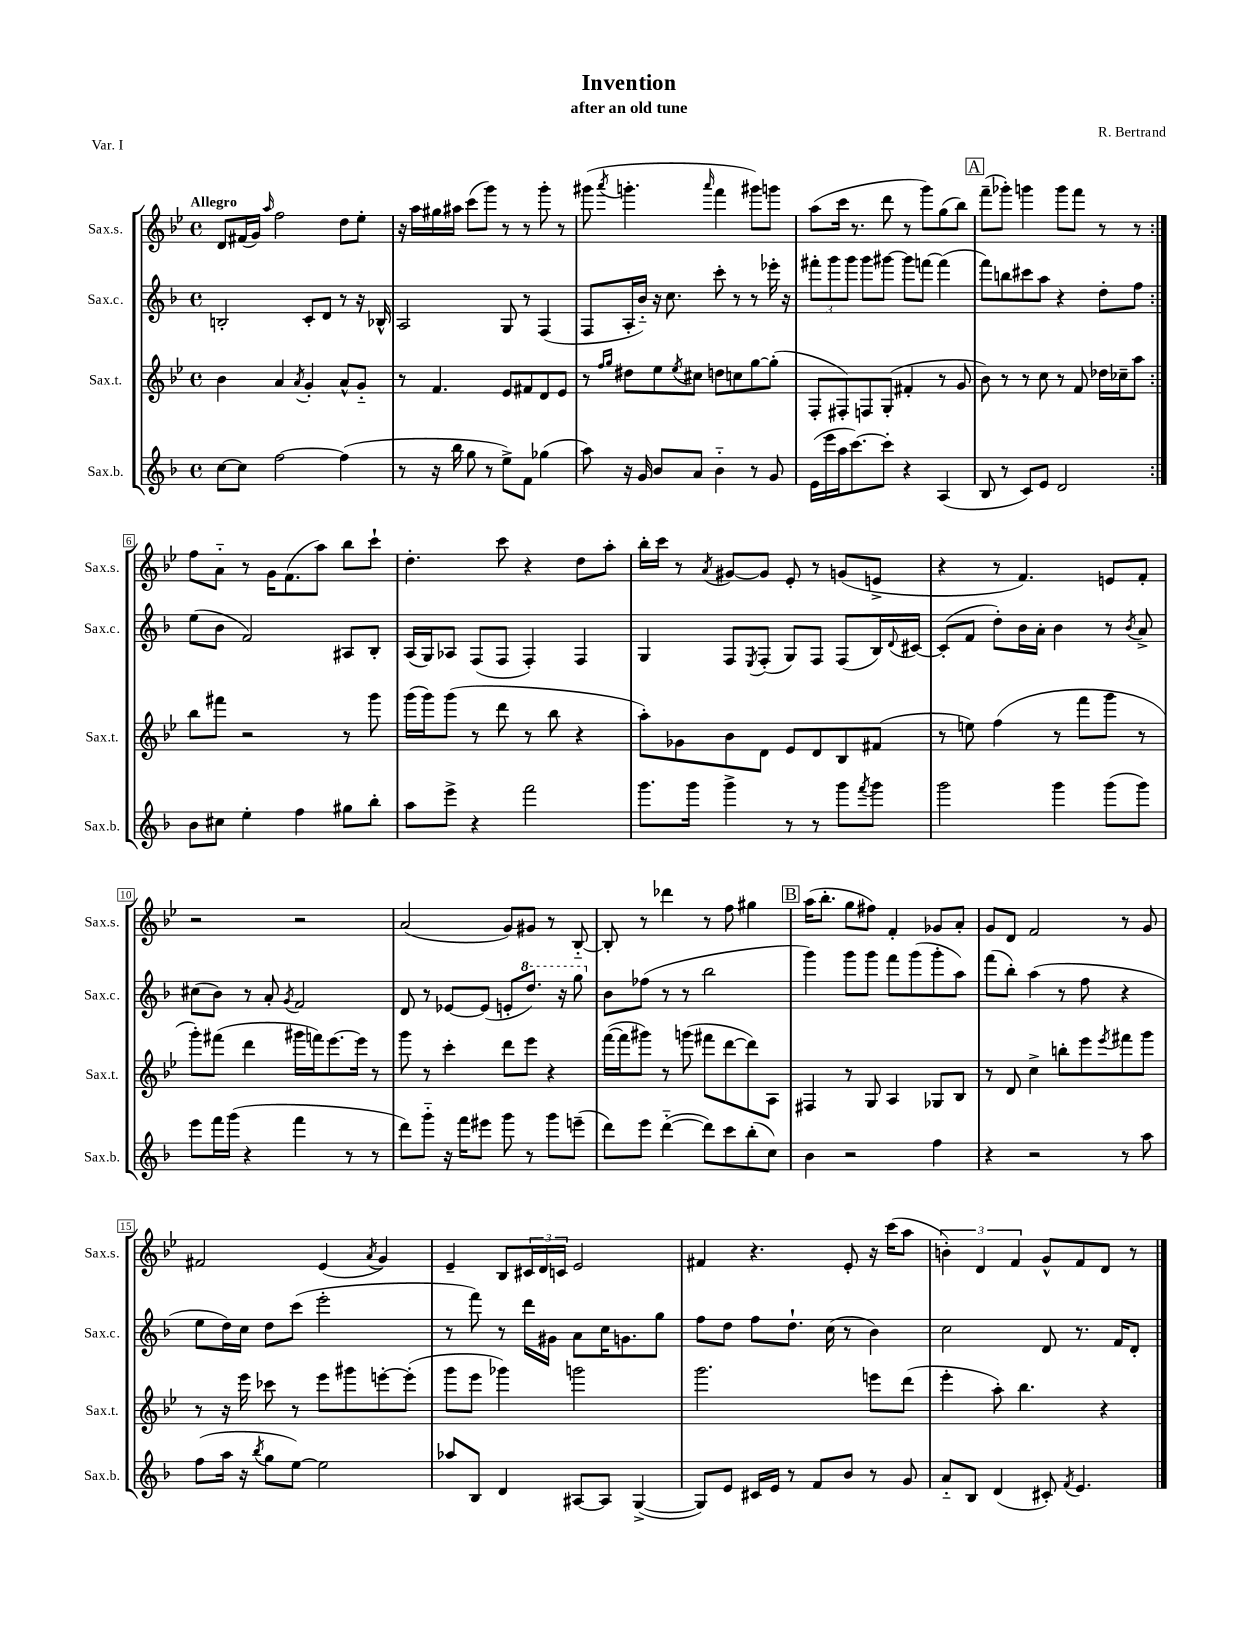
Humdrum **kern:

**kern	**kern	**kern	**kern
*staff4	*staff3	*staff2	*staff1
*clefG2	*clefG2	*clefG2	*clefG2
*k[b-]	*k[b-e-]	*k[b-]	*k[b-e-]
*M4/4	*M4/4	*M4/4	*M4/4
*met(c)	*met(c)	*met(c)	*met(c)
[8cc	4b-	2B'	8d
8cc]	.	.	(16f#
.	.	.	16g)
.	.	.	16qqaa
[2ff	4a	.	2ff
.	8qa	.	.
.	4g'	8c'	.
.	.	8d	.
(4ff]	8a^^	8r	8dd
.	8g'~	16r	8ee-'
.	.	16B-^^	.
=	=	=	=
8r	8r	2A	16r
.	.	.	16aa
16r	4.f	.	16gg#
16bb-	.	.	16aa#
8gg	.	.	(8ccc
8r	.	.	8ggg)
8ee^)	8e-	8G	8r
8f	8f#	8r	8r
(4gg-	8d	(4F	8ggg'
.	8e-	.	8r
=	=	=	=
8aa)	8r	8F	(8ggg#
.	16qqff	.	.
.	16qqgg	.	8qaaa
16r	8dd#	16A'	4.ggg'
16g	.	16b-'~)	.
8b-	8ee-	16r	.
.	.	8.cc	.
.	8qee-	.	.
8a	8cc#	.	.
.	.	.	16qqaaa
4b-'~	8dd	8ccc'	4fff
.	8cc	8r	.
8r	[8gg	8r	8ggg#)
8g	(8gg']	16eee-'	8ggg
.	.	16r	.
=	=	=	=
(16e	8F'	12fff#'	(8aa
16eee	.	.	.
.	.	12ggg	.
16aa	8F#')	.	16ccc
.	.	12ggg	.
[8.ccc)	.	.	8.r
.	8F	8ggg	.
8ccc']	(8G'	[8ggg#	8ddd
4r	4f#'	8ggg#]	8r
.	.	[8fff	8ggg)
(4A	8r	(4fff]	(8gg
.	8g	.	8bb-)
=	=	=	=
8B-	8b-)	8fff)	(8fff~
8r	8r	8bb	8ggg-')
8c)	8r	8ccc#	4ggg
8e	8cc	8aa	.
2d	8r	4r	8ggg
.	8f	.	8fff
.	16dd-	8dd'	8r
.	16cc-~	.	.
.	8aa	8ff	8r
=:|!	=:|!	=:|!	=:|!
8b-	8bb-	(8ee	8ff
8cc#	8fff#	8b-	8a'~
4ee'	2r	2f)	8r
.	.	.	16g
.	.	.	(8.f
4ff	.	.	.
.	.	.	8aa)
8gg#	8r	8A#	8bb-
8bb-'	8ggg	8B-'	8ccc`
=	=	=	=
8aa	(16ggg	(16A	4.dd'
.	16ggg)	16G)	.
8eee^	(8ggg	8A-	.
4r	8r	(8F	.
.	8ddd	8F	8ccc
2fff	8r	4F')	4r
.	8bb-	.	.
.	4r	4F	8dd
.	.	.	8aa'
=	=	=	=
8.ggg	8aa')	4G	16bb-'
.	.	.	16ccc
.	8g-	.	8r
16ggg	.	.	.
.	.	.	8qa
4ggg^	8b-	8F	[8g#
.	.	8qE	.
.	8d	(8F'	8g#]
8r	8e-	8G)	8e-'
8r	8d	8F	8r
8ggg	8B-	(8F	(8g
8qfff	.	.	.
8ggg	(8f#	16B-)	8e^
.	.	8qqd	.
.	.	[16c#	.
=	=	=	=
2ggg	8r	(8c#']	4r
.	8ee)	8f	.
.	(4ff	8dd')	8r
.	.	16b-	4.f)
.	.	16a'	.
4ggg	8r	4b-	.
.	8fff	.	.
(8ggg	8ggg	8r	8e
.	.	8qb-	.
8ggg)	8r	8a^	8f'
=	=	=	=
8eee	8ggg')	(8cc#	2r
16fff	(8fff#	8b-)	.
(16ggg	.	.	.
4r	4ddd	8r	.
.	.	8a'	.
.	.	8qg	.
4fff	16ggg#	2f	2r
.	16fff)	.	.
.	[8.eee-	.	.
8r	.	.	.
.	16eee-]	.	.
8r	8r	.	.
=	=	=	=
8ddd)	8ggg	8d	(2a
8ggg'~	8r	8r	.
16r	4ccc'	[8e-	.
16fff	.	.	.
8eee#	.	(8e-]	.
8ggg	8ddd	8e'	8g)
8r	8eee-	8.ddd)	8g#
8ggg	4r	.	8r
.	.	16r	.
(8eee~	.	8ggg	[8B-'~
=	=	=	=
8ddd)	([16fff	8b-	8B-']
.	16fff]	.	.
8eee	8ggg#)	(8ff-	8r
([4ddd'~	8r	8r	4ddd-
.	(8ggg	8r	.
8ddd])	8fff#	2bb-	8r
8ccc	[8ddd	.	8ff
(8bb-'	8ddd])	.	4gg#
8cc)	8A	.	.
=	=	=	=
4b-	4F#	4ggg)	(16aa
.	.	.	8.bb-'
2r	8r	8ggg	8gg
.	8G	8ggg	8ff#)
.	4A	8fff	4f'
.	.	(8ggg	.
4ff	8G-	8ggg'	8g-
.	8B-	8aa)	8a'
=	=	=	=
4r	8r	(8fff	8g
.	8d	8bb-')	8d
2r	4cc^	(4aa	2f
.	8bb'	8r	.
.	8eee-	8ff	.
.	8qeee-	.	.
8r	8fff#	4r	8r
8aa	8ggg	.	8g
=	=	=	=
(8ff	8r	8ee	2f#
16aa	16r	16dd)	.
16r	16eee-	16cc	.
8qbb-	.	.	.
8gg	8ccc-	8dd	.
[8ee)	8r	(8ccc	.
2ee]	8eee-	2eee'	(4e-
.	8ggg#	.	.
.	.	.	8qa
.	[8eee'	.	4g)
.	(8eee']	.	.
=	=	=	=
8aa-	8ggg	8r	4e-~
8B-	8eee-	8fff)	.
4d	4ggg-)	8r	8B-
.	.	16ddd	24c#
.	.	.	24d
.	.	16g#	.
.	.	.	24c
[8A#	2ggg	8a	2e-
8A#]	.	16cc	.
.	.	8.g	.
([4G^	.	.	.
.	.	8gg	.
=	=	=	=
8G])	2.ggg	8ff	4f#
8e	.	8dd	.
16c#	.	8ff	4.r
16e	.	.	.
8r	.	8.dd`	.
8f	.	.	.
.	.	(16cc	.
8b-	.	8r	8e-'
8r	8eee	4b-)	16r
.	.	.	(16ccc
8g	(8ddd	.	8aa
=	=	=	=
8a'~	4eee-'	2cc	6b')
8B-	.	.	.
.	.	.	6d
(4d	8aa')	.	.
.	.	.	6f
.	4.bb-	.	.
8c#')	.	8d	8g^^
8qf	.	.	.
4.e	.	8.r	8f
.	4r	.	8d
.	.	16f	.
.	.	8d'	8r
==	==	==	==
*-	*-	*-	*-
